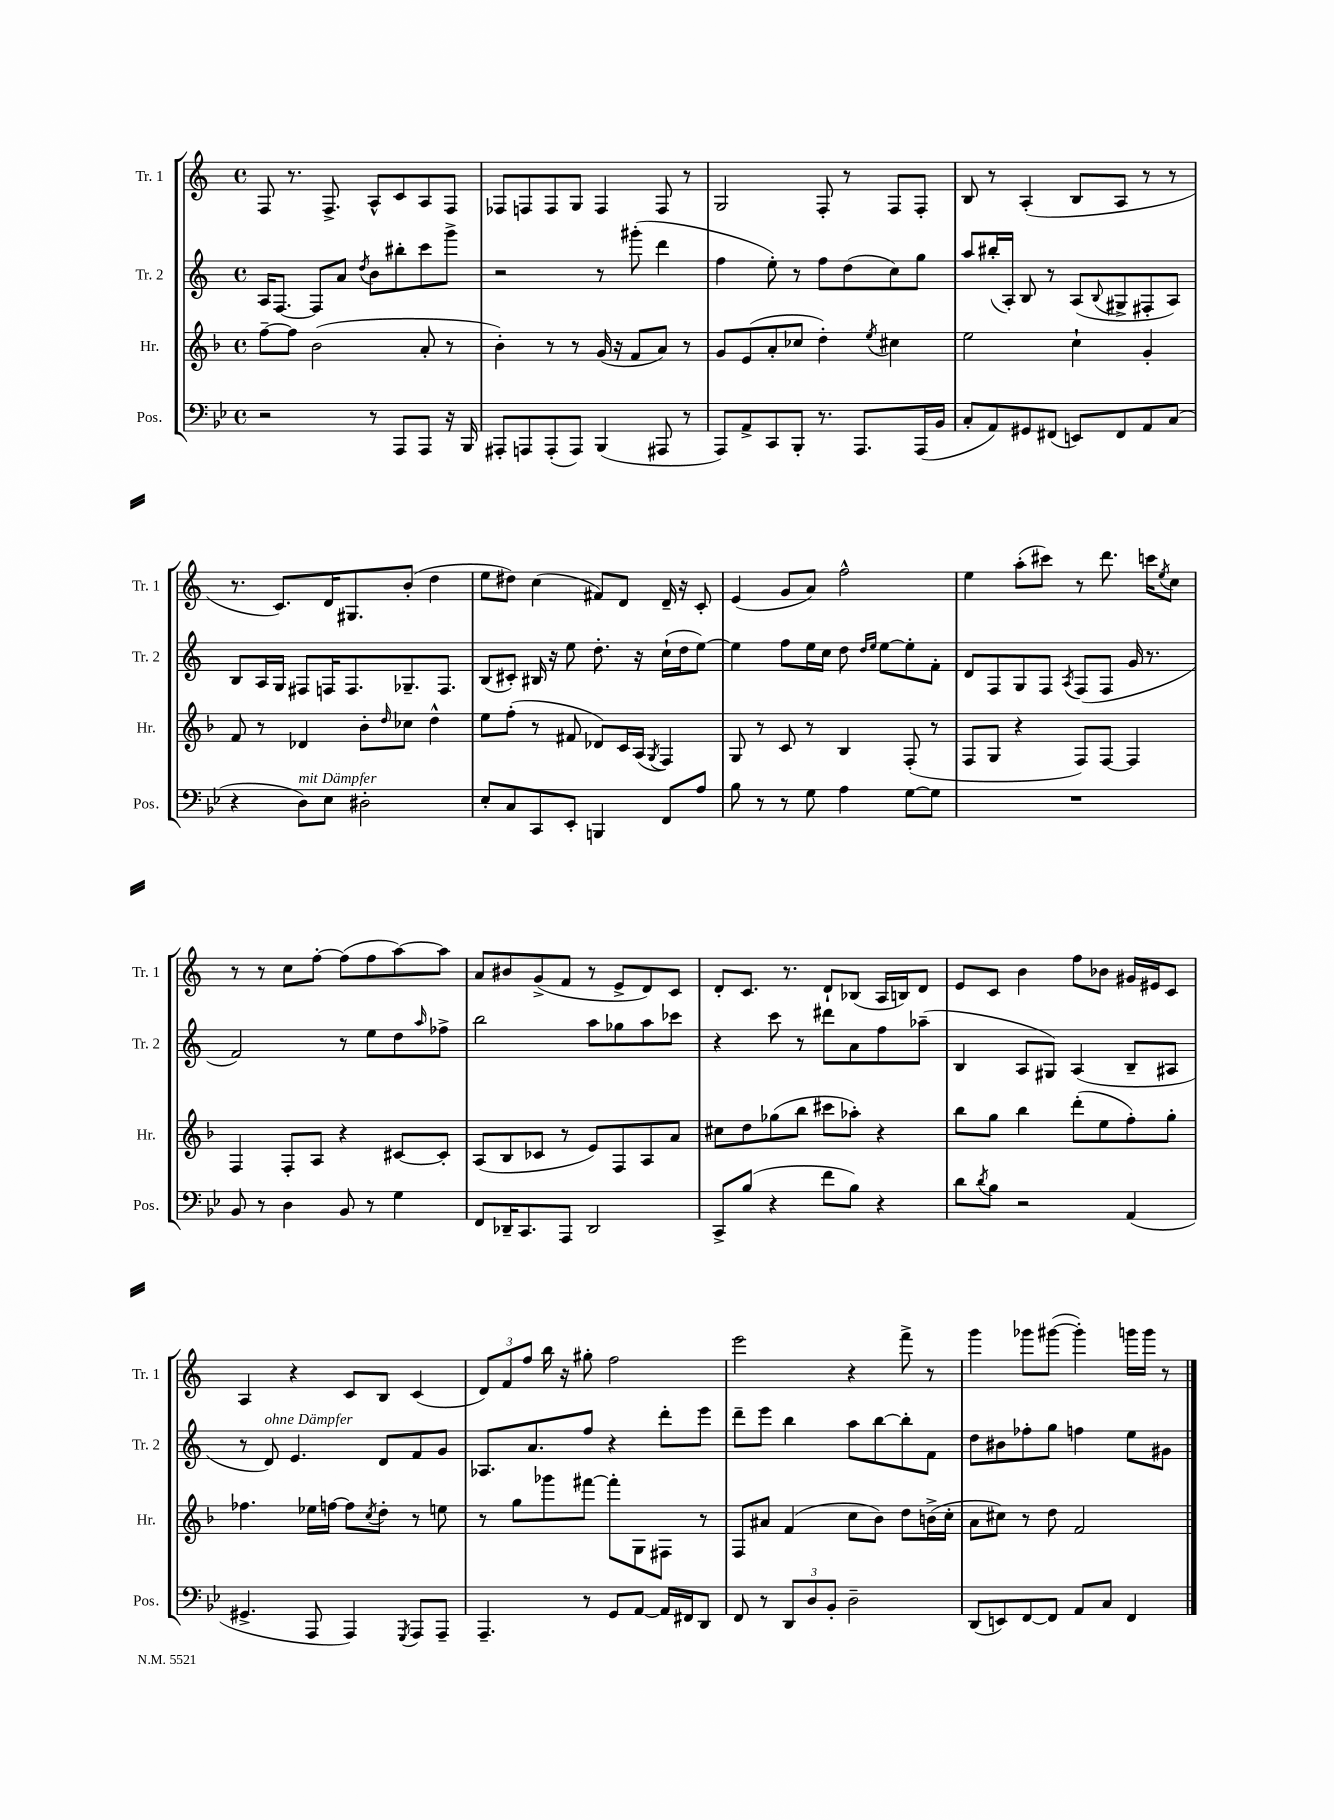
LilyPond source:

<<
\new StaffGroup <<
\new Staff = "s0" \with { instrumentName = "Tr. 1" shortInstrumentName = "Tr. 1" } {
    \clef treble \key c \major \defaultTimeSignature \time 4/4
    f8 r8. f8.-> a8-^ c'8 a8 f8 |
    fes8 f8 f8 g8 f4 f8 r8 |
    g2 f8-. r8 f8 f8-. |
    b8 r8 a4-.( b8 a8 r8 r8 |
    r8. c'8.) d'16 gis8. b'8-.( d''4 |
    e''8 dis''8) c''4( fis'8) d'8 d'16-- r16 c'8-. |
    e'4( g'8 a'8) f''2-^ |
    e''4 a''8-.( cis'''8) r8 d'''8. c'''16 \acciaccatura { e''8 } c''8 |
    r8 r8 c''8 f''8~-. f''8( f''8 a''8~) a''8 |
    a'8 bis'8 g'8->( f'8 r8 e'8-> d'8) c'8 |
    d'8-. c'8. r8. d'8-! bes8( a16 b16) d'8 |
    e'8 c'8 b'4 f''8 bes'8 gis'16 eis'16 c'8 |
    a4 r4 c'8 b8 c'4( |
    \tuplet 3/2 { d'8) f'8 f''8 } b''16 r16 gis''8-. f''2 |
    e'''2 r4 f'''8-> r8 |
    g'''4 ges'''8 gis'''8~( gis'''4-.) g'''16 g'''16 r8 \bar "|." |
}
\new Staff = "s1" \with { instrumentName = "Tr. 2" shortInstrumentName = "Tr. 2" } {
    \clef treble \key c \major \defaultTimeSignature \time 4/4
    a16 f8.~ f8 a'8 \acciaccatura { d''8 } b'8 bis''8-. c'''8 g'''8-> |
    r2 r8 gis'''8-.( d'''4 |
    f''4 e''8-.) r8 f''8 d''8( c''8) g''8 |
    a''8 bis''16-.( a16-.) b8 r8 a8( \appoggiatura { b8 } gis8-> fis8-. a8) |
    b8 a16 g16 fis8 f16 f8. ges8.-- f8. |
    b8( cis'8-.) bis16 r16 e''8 d''8.-. r16 c''16-!( d''16 e''8~) |
    e''4 f''8 e''16 c''16 d''8 \grace { d''16 e''16 } e''8~ e''8-. f'8-. |
    d'8 f8 g8 f8 \acciaccatura { a8 } f8( f8 g'16 r8. |
    f'2) r8 e''8 d''8 \grace { a''16 } fes''8-> |
    b''2 a''8 ges''8 a''8 ces'''8 |
    r4 c'''8 r8 dis'''8 a'8 f''8 aes''8--( |
    b4 a8 gis8) a4( b8-- ais8 |
    r8 d'8^\markup { \italic "ohne Dämpfer" }) e'4. d'8 f'8 g'8 |
    aes8. a'8. f''8 r4 d'''8-. e'''8 |
    d'''8-- e'''8 b''4 a''8 b''8~ b''8-. f'8 |
    d''8 bis'8 fes''8-. g''8 f''4 e''8 gis'8 \bar "|." |
}
\new Staff = "s2" \with { instrumentName = "Hr." shortInstrumentName = "Hr." } {
    \clef treble \key f \major \defaultTimeSignature \time 4/4
    f''8~-- f''8 bes'2( a'8-. r8 |
    bes'4-.) r8 r8 g'16( r16 f'8 a'8) r8 |
    g'8 e'8( a'8-. ces''8 d''4-.) \acciaccatura { e''8 } cis''4 |
    e''2 c''4-! g'4-. |
    f'8 r8 des'4 bes'8-. \grace { d''16 } ces''8 d''4-^ |
    e''8 f''8-.( r8 fis'8 des'8) c'16 a16( \acciaccatura { g8 } f4) |
    g8 r8 c'8 r8 bes4 f8-.( r8 |
    f8 g8 r4 f8) f8~ f4 |
    f4 f8-. a8 r4 cis'8~ cis'8-. |
    a8( bes8 ces'8 r8 e'8) f8 a8 a'8 |
    cis''8 d''8 ges''8( bes''8 cis'''8 aes''8-.) r4 |
    bes''8 g''8 bes''4 d'''8-.( e''8 f''8-.) g''8-. |
    fes''4. ees''16 f''16~ f''8 \acciaccatura { c''8 } d''8-. r8 e''8 |
    r8 g''8 ges'''8 fis'''8~ fis'''8-. g8 fis8 r8 |
    f8 ais'8 f'4( c''8 bes'8) d''8 b'16->( c''16-. |
    a'8 cis''8) r8 d''8 f'2 \bar "|." |
}
\new Staff = "s3" \with { instrumentName = "Pos." shortInstrumentName = "Pos." } {
    \clef bass \key bes \major \defaultTimeSignature \time 4/4
    r2 r8 a,,8 a,,8 r16 bes,,16 |
    ais,,8-. a,,8 a,,8-.( a,,8) bes,,4( ais,,8 r8 |
    a,,8) a,8-> c,8 bes,,8-. r8. a,,8. a,,16( bes,16 |
    c8-. a,8) gis,8 fis,8( e,8) fis,8 a,8 c8( |
    r4 d8^\markup { \italic "mit Dämpfer" }) ees8 dis2-. |
    ees8-. c8 c,8 ees,8-. b,,4 f,8 a8 |
    bes8 r8 r8 g8 a4 g8~ g8 |
    R1 |
    bes,8 r8 d4 bes,8 r8 g4 |
    f,8 des,16-- c,8. a,,8 des,2 |
    c,8-> bes8( r4 f'8 bes8) r4 |
    d'8 \acciaccatura { d'8 } bes8 r2 a,4( |
    gis,4.-> a,,8 a,,4) \acciaccatura { g,,8 } a,,8 a,,8-- |
    a,,4.-- r8 g,8 a,8~ a,16 fis,16 d,8 |
    f,8 r8 \tuplet 3/2 { d,8 d8 bes,8-. } d2-- |
    d,8( e,8) f,8~ f,8 a,8 c8 f,4 \bar "|." |
}
>>
>>
\layout { \context { \Score \remove "Bar_number_engraver" } }
